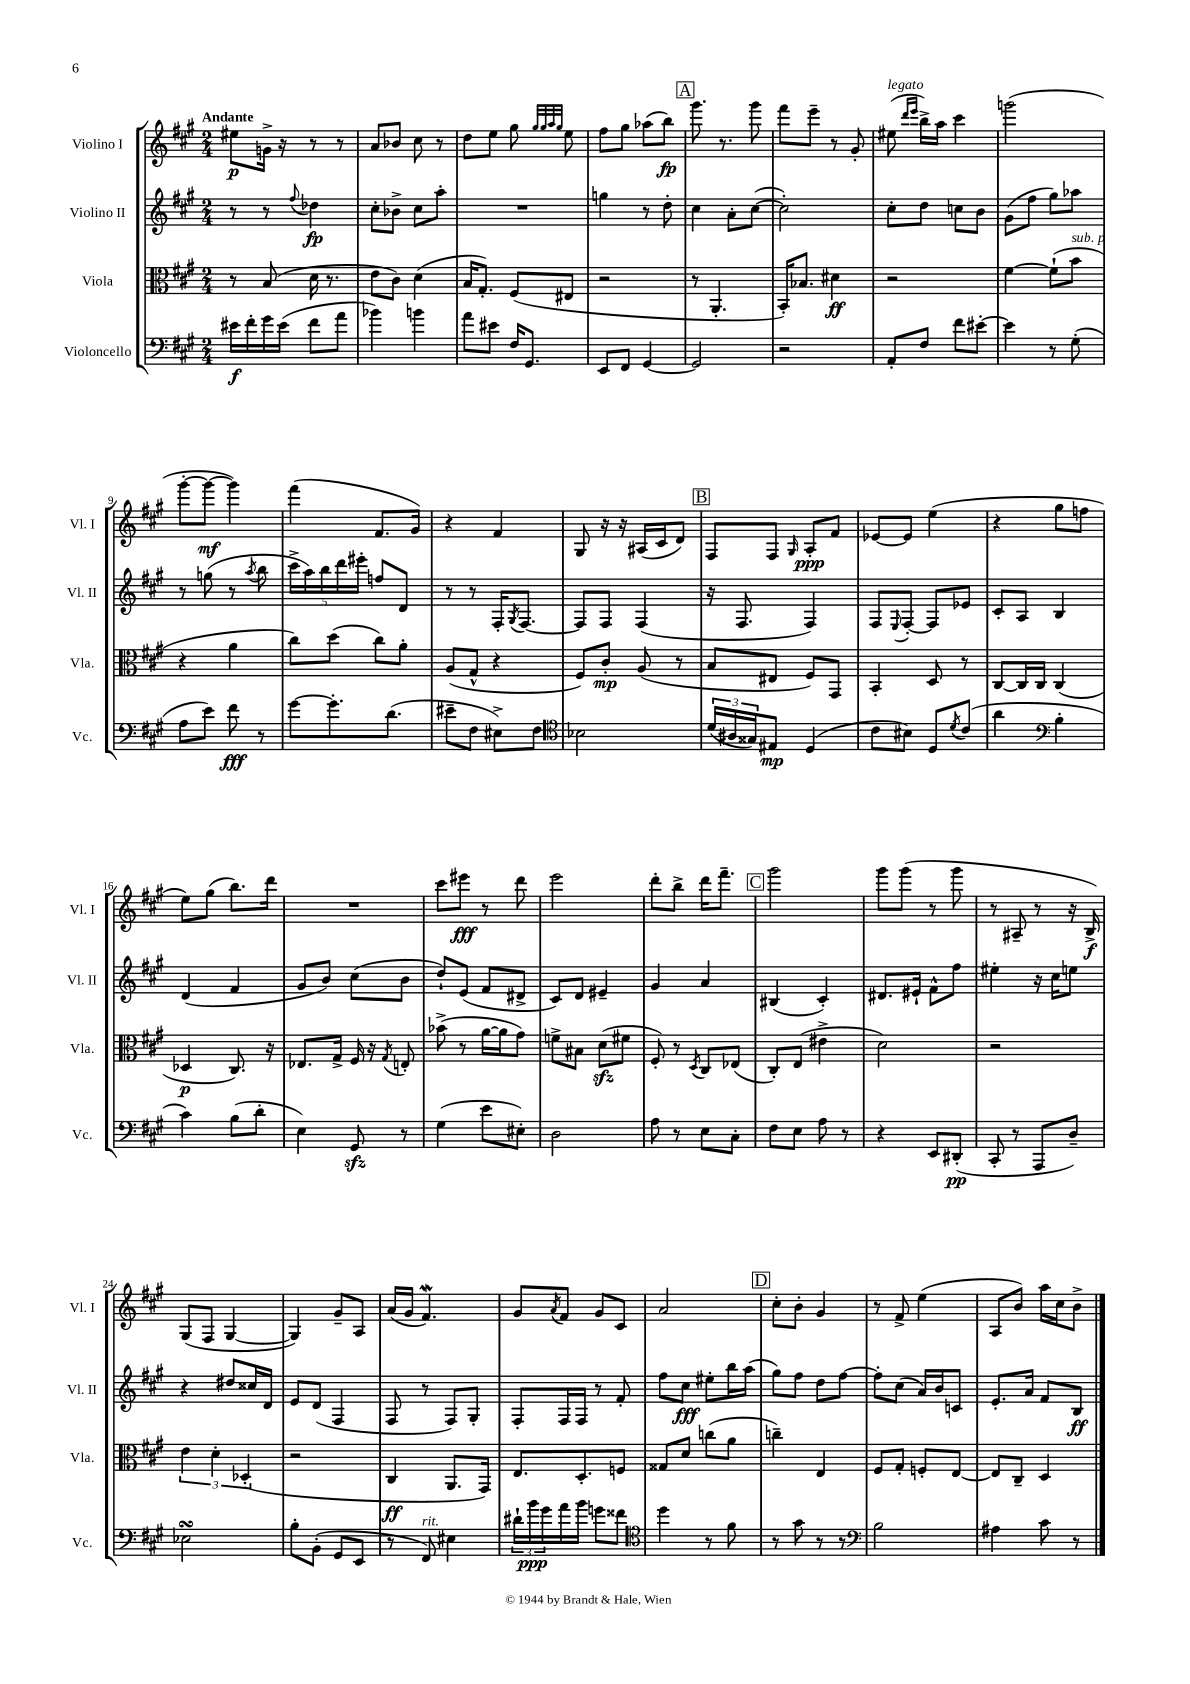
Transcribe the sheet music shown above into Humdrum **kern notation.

**kern	**kern	**kern	**kern
*staff4	*staff3	*staff2	*staff1
*clefF4	*clefC3	*clefG2	*clefG2
*k[f#c#g#]	*k[f#c#g#]	*k[f#c#g#]	*k[f#c#g#]
*M2/4	*M2/4	*M2/4	*M2/4
16e#	8r	8r	8ee#
16f#'	.	.	.
16g#	(8B	8r	16g^
(16e#	.	.	16r
.	.	8qqff#	.
8f#	16d	4dd-	8r
.	8.r	.	.
8a	.	.	8r
=	=	=	=
4b-)	8e	8cc#'	8a
.	8c#)	8b-^	8b-
4b	(4d	8cc#	8cc#
.	.	8aa'	8r
=	=	=	=
8a	16B	2r	8dd
.	8.G#')	.	.
8e#	.	.	8ee
16F#	(8F#	.	8gg#
8.GG#	.	.	.
.	.	.	32qqgg#
.	.	.	32qqgg#
.	.	.	32qqaa
.	.	.	32qqgg#
.	8E#	.	8ee
=	=	=	=
8EE	2r	4gg	8ff#
8FF#	.	.	8gg#
[4GG#	.	8r	(8aa-
.	.	8dd'	8bb)
=	=	=	=
2GG#]	8r	4cc#	8.ggg#
.	4.AA'	.	.
.	.	.	8.r
.	.	8a'	.
.	.	([8cc#	8ggg#
=	=	=	=
2r	16BB')	2cc#'])	8fff#
.	8.B-	.	.
.	.	.	8eee~
.	4d#	.	8r
.	.	.	8g#'
=	=	=	=
8AA'	2r	8cc#'	(8ee#
.	.	.	16qqddd
.	.	.	16qqeee
8F#	.	8dd	16bb^)
.	.	.	16aa
8f#	.	8cc	4ccc#
[8e#'	.	8b	.
=	=	=	=
4e#]	[4f#	(8g#	(2ggg
.	.	8ff#	.
8r	(8f#`]	8gg#)	.
(8G#'	8b	8aa-	.
=	=	=	=
8A	4r	8r	[8ggg#'
8e)	.	(8gg	8ggg#_
8f#	4a	8r	4ggg#])
.	.	8qaa	.
8r	.	8bb	.
=	=	=	=
[8g#	8cc#)	20ccc#^	(4fff#
.	.	20aa)	.
.	.	20bb	.
8.g#']	(8dd	.	.
.	.	20ddd	.
.	.	20eee#'	.
.	8cc#)	8ff	8.f#
(8.d	.	.	.
.	8a'	8d	.
.	.	.	16g#)
=	=	=	=
8e#~	(8A	8r	4r
8F#	8G#^^	8r	.
8E#^)	4r	16F#'	4f#
.	.	8qG#	.
.	.	[8.F#	.
8F#	.	.	.
=	=	=	=
*clefC4	*	*	*
2B-	8F#)	8F#]	8G#
.	8c#'	8F#	16r
.	.	.	16r
.	(8A	(4F#	(16A#
.	.	.	16c#
.	8r	.	8d)
=	=	=	=
(24d	8B	16r	8F#
24A#	.	.	.
.	.	8.F#	.
24G##)	.	.	.
8E#	8E#	.	8F#
.	.	.	16qqG#
(4D	8F#)	4F#)	8A'
.	8GG#	.	8f#
=	=	=	=
8c#	4BB'	8F#	[8e-
.	.	8qqE	.
8B#)	.	[8F#'	8e-]
8D	8D	8F#]	(4ee
8qd	.	.	.
(8c#	8r	8e-	.
=	=	=	=
4a	[8C#	8c#'	4r
.	16C#]	8A	.
.	16C#	.	.
*clefF4	*	*	*
4B'	(4C#	4B	8gg#
.	.	.	8ff
=	=	=	=
4c#)	4D-	(4d	8ee)
.	.	.	(8gg#
(8B	8.C#)	4f#	8.bb)
8d'	.	.	.
.	16r	.	16ddd
=	=	=	=
4E)	8.E-	8g#	2r
.	.	8b)	.
.	16G#^	.	.
8GG#	16F#	(8cc#	.
.	16r	.	.
.	8qG#	.	.
8r	8E'	8b	.
=	=	=	=
(4G#	(8b-^	8dd`)	8ccc#
.	8r	(8e	8eee#
8e	[16a	8f#	8r
.	16a]	.	.
8E#')	8g#)	8d#^	8ddd
=	=	=	=
2D	8f^	8c#)	2eee
.	8B#	8d	.
.	(8d	4e#~	.
.	8f#	.	.
=	=	=	=
8A	8F#')	4g#	8ddd'
8r	8r	.	8bb^
.	8qD	.	.
8E	8C#	4a	16ddd
.	.	.	8.fff#~
8C#'	(8E-	.	.
=	=	=	=
8F#	8C#')	(4B#	2ggg#
8E	(8E	.	.
8A	4e#^	4c#')	.
8r	.	.	.
=	=	=	=
4r	2d)	8.d#	8ggg#
.	.	.	(8ggg#
.	.	16e#`	.
8EE	.	8f#^^	8r
(8DD#'	.	8ff#	8ggg#
=	=	=	=
8CC#'	2r	4ee#'	8r
8r	.	.	8A#~
8AAA	.	16r	8r
.	.	16cc#	.
8D~)	.	8ee	16r
.	.	.	16B^)
=	=	=	=
2E-	6e	4r	(8G#
.	.	.	8F#
.	6d'	.	.
.	.	8dd#	[4G#
.	(6D-'	.	.
.	.	16cc##	.
.	.	16d	.
=	=	=	=
8B'	2r	8e	4G#])
(8BB'	.	(8d	.
8GG#	.	4F#	8g#~
8EE	.	.	8A
=	=	=	=
8r	4C#	8F#	(16a
.	.	.	16g#
8FF#)	.	8r	4.f#)
4E#	8.AA	8F#)	.
.	.	8G#'	.
.	16GG#)	.	.
=	=	=	=
24d#`	8.E	8F#'	8g#
24b	.	.	.
24g#	.	.	.
.	.	.	8qa
16a	.	16F#	8f#
16b	8.D'	16F#	.
8g	.	8r	8g#
8f##	8F	8f#'	8c#
=	=	=	=
*clefC4	*	*	*
4dd	8G##	8ff#	2a
.	8d	8cc#	.
8r	(8cc	8ee#'	.
8f#	8a	16bb	.
.	.	(16aa	.
=	=	=	=
8r	4cc~)	8gg#)	8cc#'
8g#	.	8ff#	8b'
8r	4E	8dd	4g#
8r	.	[8ff#	.
=	=	=	=
*clefF4	*	*	*
2B	8F#	8ff#']	8r
.	8G#'	(8cc#	8f#^
.	8F'	16a)	(4ee
.	.	16b	.
.	[8E	8c	.
=	=	=	=
4A#	8E]	8.e'	8A
.	8C#~	.	8b)
.	.	16a	.
8c#	4D	8f#	16aa
.	.	.	16cc#
8r	.	8B	8b^
==	==	==	==
*-	*-	*-	*-
